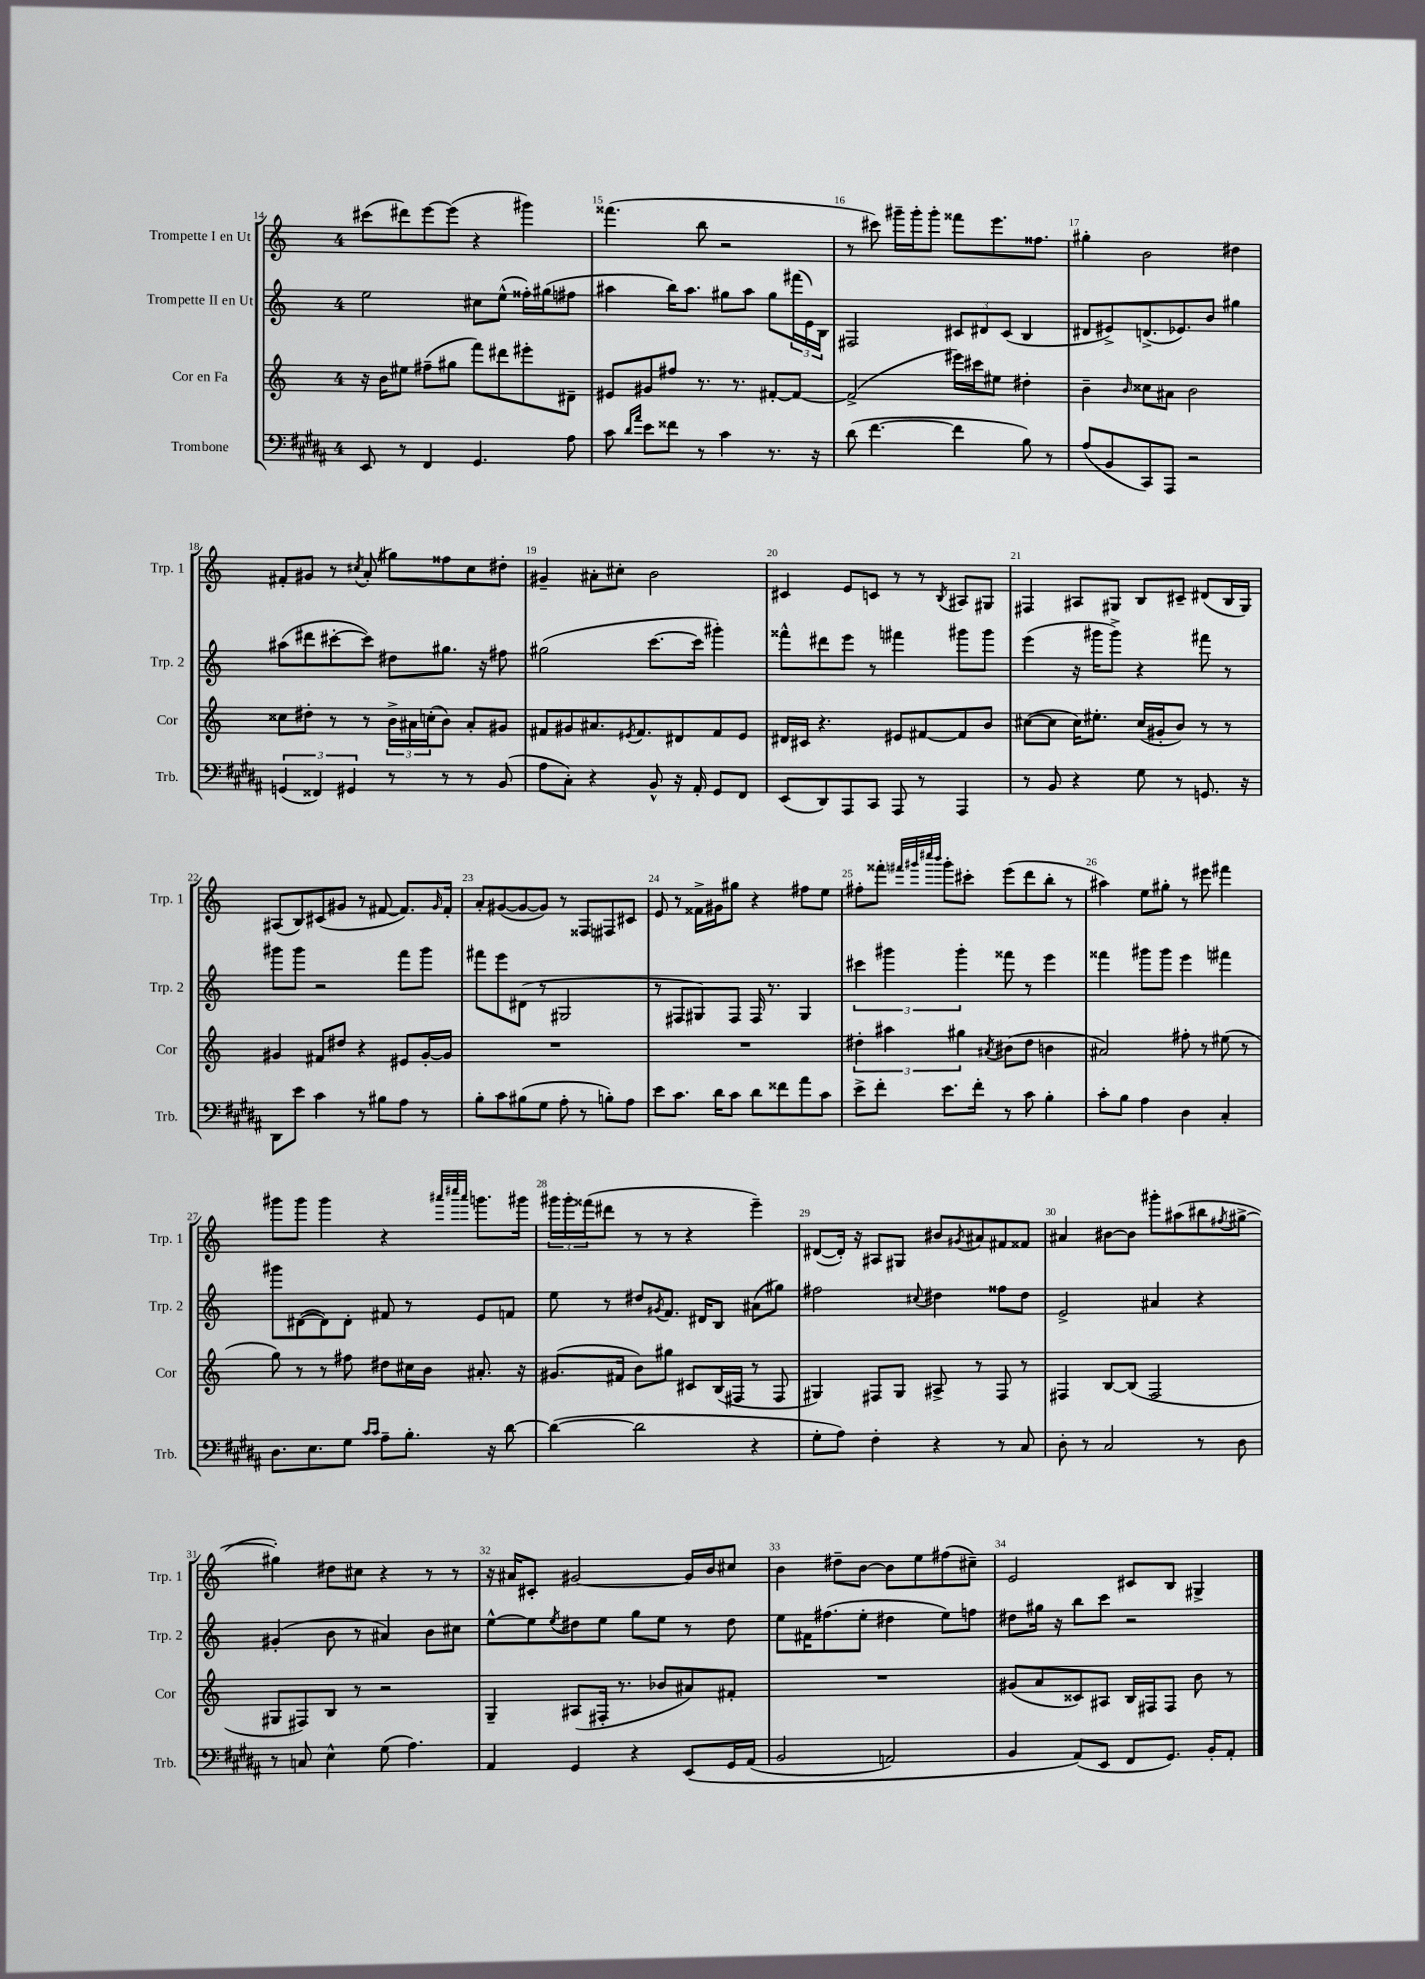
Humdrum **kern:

**kern	**kern	**kern	**kern
*part4	*part3	*part2	*part1
*staff4	*staff3	*staff2	*staff1
*I"Trombone	*I"Cor en Fa	*I"Trompette II en Ut	*I"Trompette I en Ut
*I'Trb.	*I'Cor	*I'Trp. 2	*I'Trp. 1
*clefF4	*clefG2	*clefG2	*clefG2
*k[f#c#g#d#a#]	*k[]	*k[]	*k[]
*M4/4	*M4/4	*M4/4	*M4/4
=14	=14	=14	=14
8EE/	16r	2ee\	(8ccc#X\L
.	16b\KL	.	.
8r	8ee#X\J	.	8ddd#X\)
4FF#/	(8ff#X~\L	.	[8eee\
.	8gg#X\J	.	(8eee\J]
4.GG#/	8fff\L)	8cc#X\L	4r
.	8ddd#X\	(8ee^^\J	.
.	8eee#X'\	16ff##X'\LL)	4ggg#X\)
.	.	(16gg#X\J	.
8A#\	8d#X~\J	8ff#X\J	.
=15	=15	=15	=15
8c#\	8e#X/L	4aa#X\	(4.fff##X\
16qqd#/LL	.	.	.
16qqa#/JJ	.	.	.
8e\L	8g#X/	.	.
8f##X\J	8ff#X/J	16bb\KL)	.
.	.	8.aa#\J	.
8r	8.r	.	8bb\
4c#\	.	8gg#X\L	2r
.	8.r	.	.
.	.	8aa#\J	.
8.r	[8f#X'/L	8gg#\L	.
.	8f#/J_	(24fff#X\L	.
.	.	24e\)	.
16r	.	.	.
.	.	24B\JJ	.
=16	=16	=16	=16
(8d#\	(2f#^/]	2F#X/	8r
[4.f#\	.	.	8ccc#X\)
.	.	.	16ggg#X~\LL
.	.	.	16ggg#'\J
.	.	.	8ggg#'\J
4f#\]	16eee#X\LL)	12c#X/L	8fff##X\L
.	16ccc#X\J	.	.
.	.	12d#X/	.
.	8ee#X\J	.	8.eee\
.	.	(12c#/J	.
8B\)	4dd#X'\	4B/	.
.	.	.	8.ff##X\J
8r	.	.	.
=17	=17	=17	=17
(8A#/L	4b~\	8d#X/L	4gg#X'\
8BB/	.	8e#X^/)	.
.	16qqb/	.	.
8CC#/)	8cc##X\L	(8.dn^/	2b\
8AAA#/J	8a#X\J	.	.
.	.	8.e-X/)	.
2r	2b\	.	.
.	.	8b/J	.
.	.	4gg#X\	4dd#X\
!!LO:LB:g=z
=18	=18	=18	=18
(6GGn/	8cc##X\L	(8aa#X\L	8f#X'/L
.	8dd#X'\J	8ddd#X\	8g#X/J
6FF##X/)	.	.	.
.	8r	[8ccc#X'\	8r
6GG#X/	.	.	.
.	.	.	8qcc#X/
.	8r	8ccc#\J])	(8a'/
8r	24b^\LL	8dd#X\L	8gg#X\L)
.	24a#X\	.	.
.	(24ccn'\J	.	.
8r	8b\J)	8.gg#X\J	8ff##X\
8r	8a#'/L	.	8cc#\
.	.	16r	.
(8BB/	8g#X/J	8ff#X\	8dd#X'\J
=19	=19	=19	=19
8A#\L	8f#X/L	(2gg#X\	4g#X~/
8C#'\J)	8g#X/	.	.
4r	8.a#X/	.	8a#X'\L
.	.	.	8cc#X'\J
.	8qe#X/	.	.
.	8.f#/	.	.
8BB^^/	.	[8.ccc\L	2b\
16r	8d#X/	.	.
16AA#'/	.	16ccc\Jk]	.
8GG#/L	8f#/	4ggg#X'\)	.
8FF#/J	8e#/J	.	.
=20	=20	=20	=20
(8EE/L	16d#X/LL	8fff##X^^\L	4c#X/
.	16c#X/JJ	.	.
8DD#/)	4.r	8ddd#X\	.
8AAA#/	.	8eee\J	8e/L
8CC#/J	.	8r	8cn/J
8AAA#/	8e#X/L	4fff#X\	8r
8r	[8f#X/	.	8r
.	.	.	8qB/
4AAA#/	8f#/]	8ggg#X\L	8A#X/L
.	8b/J	8ggg#\J	8G#X/J
=21	=21	=21	=21
8r	([8cc#X\L	(4eee\	4F#X/
8BB/	8cc#\J]	.	.
4r	16cc#\KL)	16r	8A#X/L
.	8.ee#X'\J	16ggg#X\KL	.
.	.	8ggg#^\J)	8G#X/J
8G#\	(16cc#/LL	4r	8B/L
.	16g#X'/J	.	.
8r	8b/J)	.	8c#X~/J
8.GGn/	8r	8fff#X\	(8d#X/L
.	8r	8r	16B/L
16r	.	.	16G#/JJ)
!!LO:LB:g=z
=22	=22	=22	=22
8DD#\L	4g#X/	8ggg#X\L	(8A#X/L
8e\J	.	8ggg#\J	8B/)
4c#\	8f#X/L	2r	(8c#X/
.	8dd#X/J	.	8g#X/J
8r	4r	.	8r
8B#X\L	.	.	[8f#X/
8A#\J	8e#X/L	8fff\L	8.f#/L])
8r	[16g#'/L	8ggg#\J	.
.	.	.	16qqg#/
.	16g#/JJ]	.	16f#'/Jk
=23	=23	=23	=23
8B'\L	1r	8fff#X\L	8a'/L
8c#\	.	8eee\	([8g#X/
(8B#X\	.	(8d#X\J	8g#/_
8G#\J	.	8r	8g#/J])
8A#'\	.	2G#X/	8r
8r	.	.	8F##X/L
8Bn'\L)	.	.	8F#X/
8A#\J	.	.	8c#X/J
=24	=24	=24	=24
8e\L	1r	8r	8e/
8.c#\J	.	8F#X/L	8r
.	.	8G#X/)	16f##X^\LL
16d#\KL	.	.	16g#X\J
8c#\J	.	8F#/J	8gg#X\J
8d#\L	.	16F#/	4r
.	.	8.r	.
8f##X\	.	.	.
8a#\	.	4G#/	8ff#X\L
8c#\J	.	.	8ee\J
=25	=25	=25	=25
8e^\L	6dd#X'\	6ccc#X\	8ff#X'\L
8f#'\J	.	.	8fff##X'\J
.	6aa#X\	6ggg#X\	.
.	.	.	32qqfff#X/LLL
.	.	.	32qqggg#X/
.	.	.	32qqcccc#X/
.	.	.	32qqbbb/JJJ
8.e\L	.	.	8ggg#'\L
.	6gg#X\	6ggg#'\	.
.	.	.	8ccc#X'\J
16f#'\Jk	.	.	.
.	8qa#X/	.	.
8r	(8b#X\L	8fff##X\	(8eee\L
8c#\	8dd#\J	8r	8ddd\
4B'\	4bn\	4eee\	8bb'\J
.	.	.	8r
=26	=26	=26	=26
8c#'\L	2a#X/)	4fff##X\	4aa#X\)
8B\J	.	.	.
4A#\	.	8ggg#X\L	8ee\L
.	.	8ggg#\J	8gg#X'\J
4D#\	8ff#X'\	4eee\	8r
.	8r	.	8eee#X\
4C#'/	(8ee#X\	4fff#X\	4fff#X\
.	8r	.	.
!!LO:LB:g=z
=27	=27	=27	=27
8.D#\L	8gg\)	8ggg#X\L	8ggg#X\L
.	8r	([8d#X\	8ggg#\J
8.E\	.	.	.
.	8r	8d#\])	4ggg#\
8G#\J	8ff#X\	8d#'\J	.
16qqc#/LL	.	.	.
16qqc#/JJ	.	.	.
8A#~\L	8dd#X\L	8f#X/	4r
8.B'\J	16cc#X\L	8r	.
.	16b\JJ	.	.
.	.	.	32qqaaa#X/LLL
.	.	.	32qqcccc#X/
.	.	.	32qqaaa#/JJJ
.	8.a#X'/	8e/L	8.gggn\L
16r	.	.	.
[8d#\	.	8fn/J	.
.	16r	.	16ggg#X\Jk
=28	=28	=28	=28
(4d#\_	(8.g#X/L	8ee\	24ggg#X\LL
.	.	.	24ggg#'\
.	.	.	(24fff##X\J
.	.	8r	8ddd#X\J
.	16f#X/Jk	.	.
2d#\]	8b\L)	8dd#X/L	8r
.	.	8qg#X/	.
.	8gg#X\J	8.f/J	8r
.	8c#X/L	.	4r
.	.	16d#X/KL	.
.	(16B/L	8B/J	.
.	16F#X/JJ	.	.
4r	8r	(8a#X\L	4eee~\)
.	8F#/	8gg#X\J)	.
=29	=29	=29	=29
8G#'\L	4G#X/)	2ff#X\	([8d#X/L
8A#\J)	.	.	16d#'/Jk])
.	.	.	16r
4F#'\	8F#X/L	.	8A#X/L
.	8G#/J	.	8G#X/J
.	.	8qqcc#X/	.
4r	8A#X^/	4dd#X\	8b#X/L
.	.	.	8qg#X/
.	8r	.	8a#X/
8r	8F#/	8ff##X\L	8f#X/
8C#/	8r	8dd#\J	8f##X/J
=30	=30	=30	=30
8D#'\	4F#X/	2e^/	4a#X/
8r	.	.	.
2C#/	[8B/L	.	[8b#X\L
.	(8B/J]	.	8b#\J]
.	2F#/	4a#X/	8ggg#X'\L
.	.	.	(8aa#X\
8r	.	4r	8bb#X\
.	.	.	8qff#X/
8D#\	.	.	[8gg#X^\J
!!LO:LB:g=z
=31	=31	=31	=31
8r	8G#X/L	(4g#X'/	4gg#X'\])
8Cn/	8F#X/)	.	.
4E^^\	8B/J	8b\	8dd#X\L
.	8r	8r	8cc#X\J
(8G#\	2r	4a#X/)	4r
4.A#\)	.	.	.
.	.	8b\L	8r
.	.	8cc#X\J	8r
=32	=32	=32	=32
4AA#/	4G~/	[8ee^^\L	16r
.	.	.	16a#X/KL
.	.	8ee\]	8c#X'/J
.	.	8qee/	.
4GG#/	(8A#X/L	8dd#X\	[2g#X/
.	16F#X'/Jk	8ee\J	.
.	8.r	.	.
4r	.	8gg\L	.
.	8b-X/L	8ee\J	.
(8EE/L	8a#X/)	8r	16g#/LL]
.	.	.	16b/J
16GG#/L	8f#X'/J	8dd#\	8cc#X/J
(16AA#/JJ	.	.	.
=33	=33	=33	=33
2BB/	1r	8ee\L	4b\
.	.	16f#X\K	.
.	.	(8.ff#X\	.
.	.	.	8dd#X~\L
.	.	8ee'\J	[8b\J
2AAn/)	.	4dd#X\	8b\L]
.	.	.	8ee\
.	.	8ee\L)	(8ff#X\
.	.	8ffn\J	8cc#X~\J)
=34	=34	=34	=34
4BB/	(8g#X/L	8dd#X\L	2e/
.	8a/	16gg#X\Jk	.
.	.	16r	.
(8AA#/L)	8c##X/)	8bb\L	.
8EE/J	8A#X/J	8ccc\J	.
8FF#/L	16B/LL	2r	8c#X/L
.	16F#X/J	.	.
8.GG#/J)	8F#/J	.	8B/J
.	8b\	.	4G#X^/
16BB'/KL	.	.	.
8AA#'/J	8r	.	.
==	==	==	==
*-	*-	*-	*-
